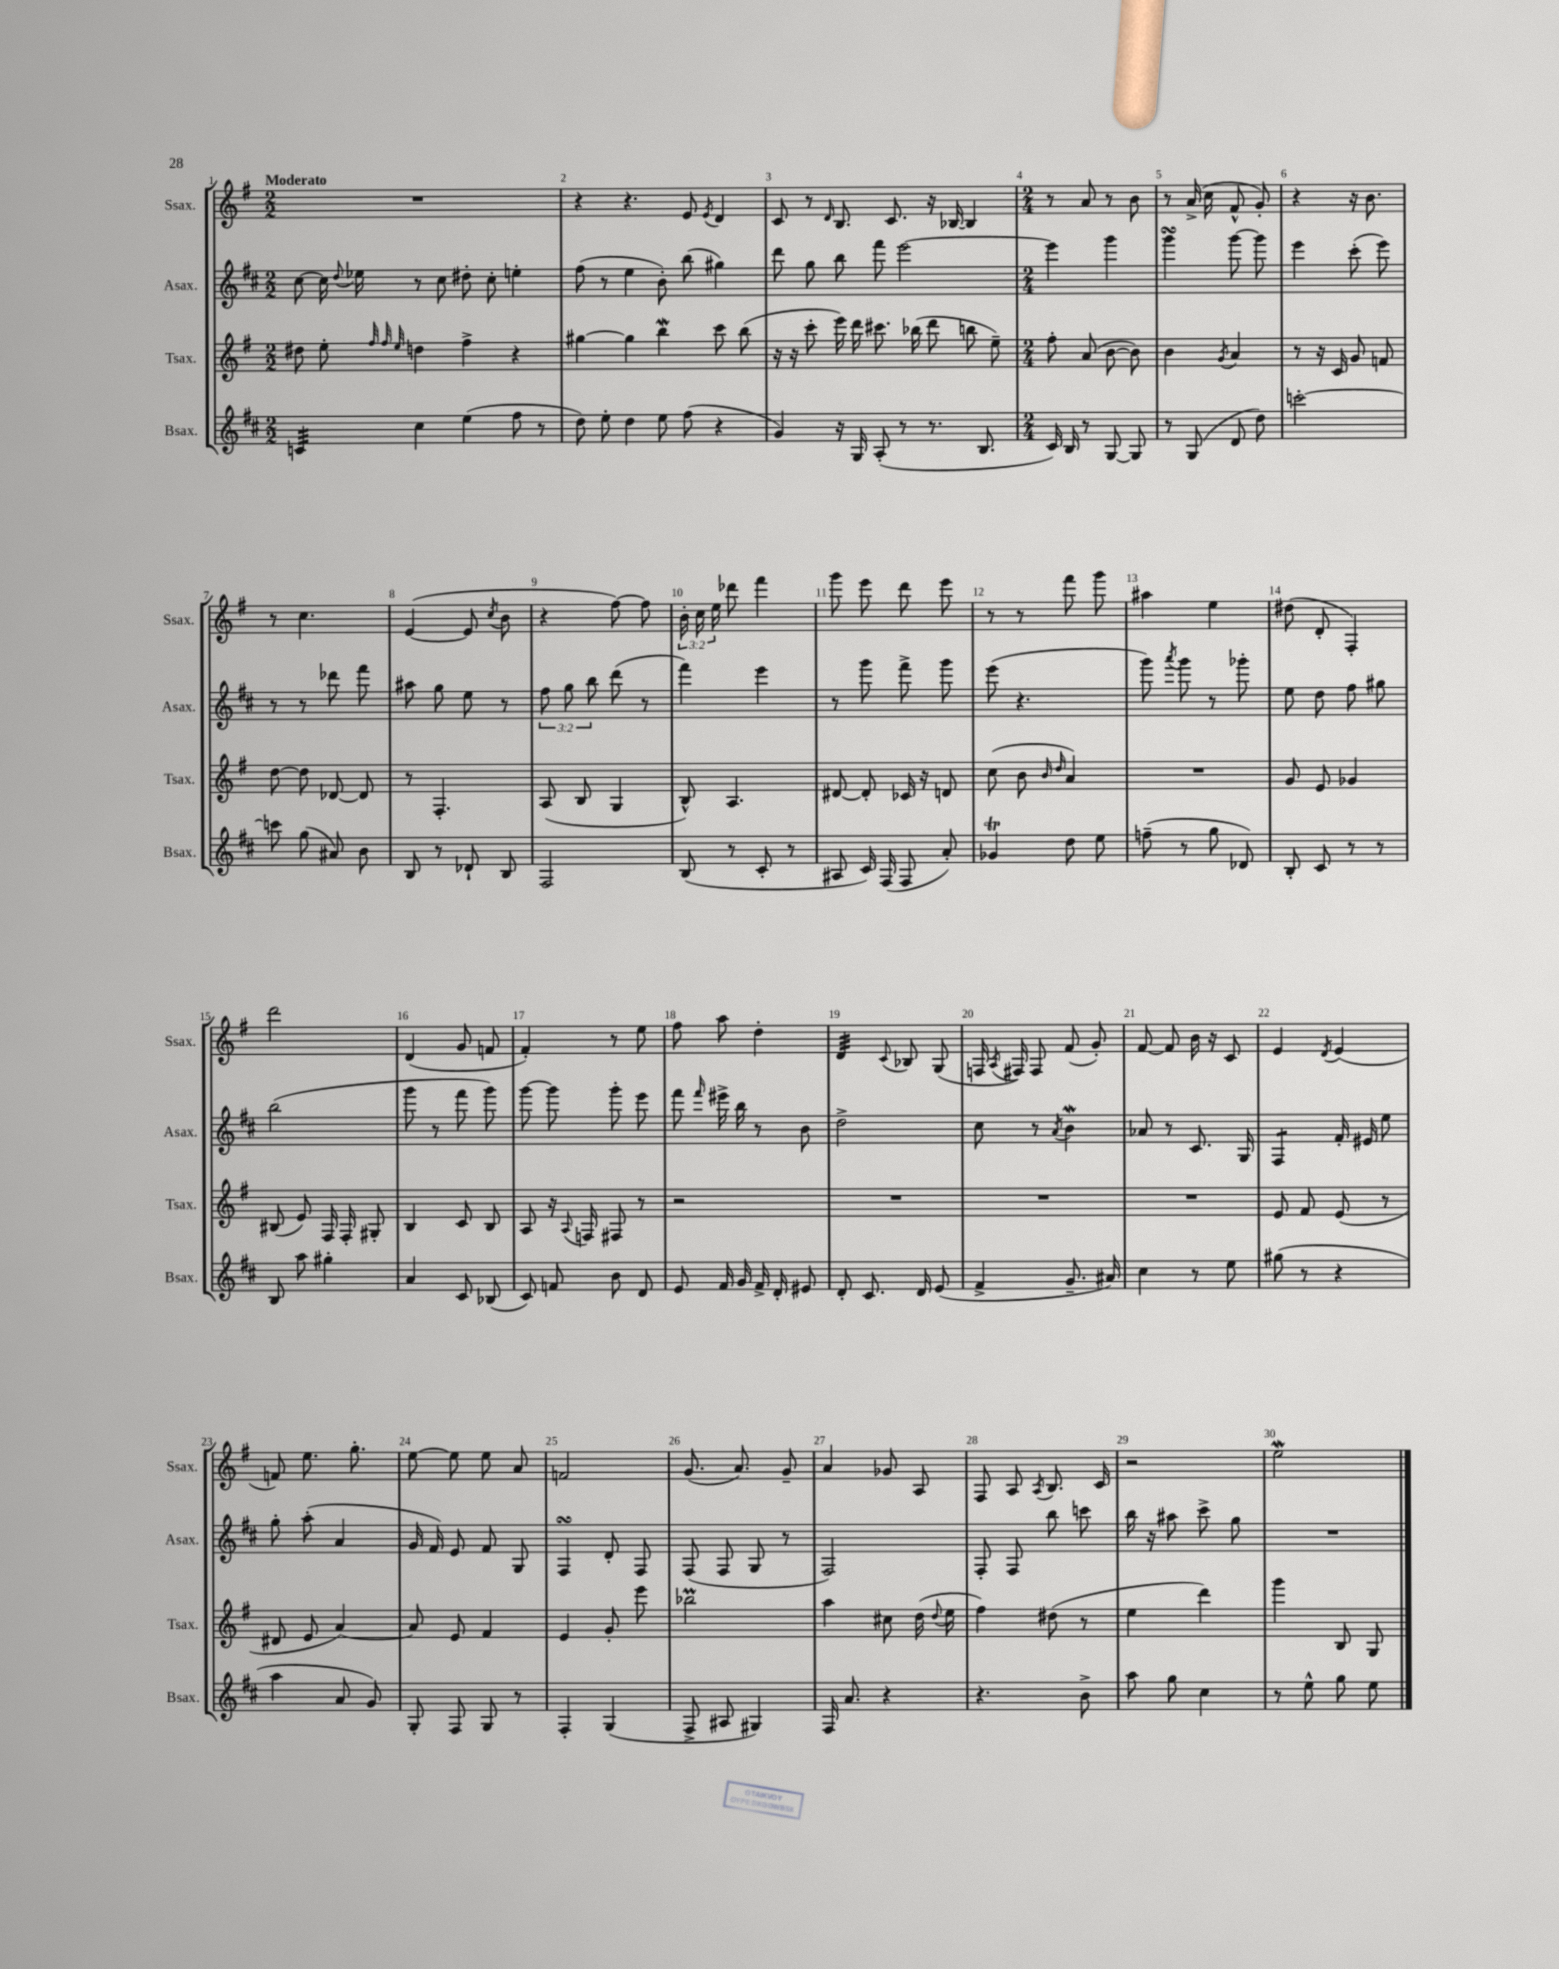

**kern	**kern	**kern	**kern
*part4	*part3	*part2	*part1
*staff4	*staff3	*staff2	*staff1
*I"Bsax.	*I"Tsax.	*I"Asax.	*I"Ssax.
*I'Bsax.	*I'Tsax.	*I'Asax.	*I'Ssax.
*clefG2	*clefG2	*clefG2	*clefG2
*k[f#c#]	*k[f#]	*k[f#c#]	*k[f#]
*M2/2	*M2/2	*M2/2	*M2/2
=1	=1	=1	=1
!	!	!	!LO:TX:a:B:t=Moderato
*tremolo	*	*	*
32cn/LLL	8dd#X\	[8cc#\	1r
32cn/	.	.	.
32cn/	.	.	.
32cn/	.	.	.
32cn/	8ee'\	16cc#\]	.
32cn/	.	.	.
.	.	8qqdd/	.
32cn/	.	16ee-X\	.
32cn/JJJ	.	.	.
*Xtremolo	*	*	*
.	32qqff#/	.	.
.	32qqff#/	.	.
.	32qqee/	.	.
4cc#\	4ddn\	8r	.
.	.	8cc#\	.
(4ee\	4ff#^\	8dd#X'\	.
.	.	8cc#'\	.
8ff#\	4r	4een'\	.
8r	.	.	.
=2	=2	=2	=2
8dd\)	[4gg#X\	(8ff#\	4r
8ee'\	.	8r	.
4dd\	4gg#\]	4ee\	4.r
8ee\	4bbW\	8b'\)	.
(8ff#\	.	(8bb\	8e/
.	.	.	8qe/
4r	8ccc\	4gg#X\)	4d/
.	(8bb\	.	.
=3	=3	=3	=3
4g/)	16r	8ddd\	8c/
.	16r	.	.
.	8ccc'\	8gg\	8r
.	.	.	16qqd/
16r	16eee\)	8bb\	8.B/
16G/	16ddd\	.	.
(8A'/	8.ccc#X\	8fff#\	.
.	.	.	8.c/
8r	.	[2eee\	.
.	(16bb-X\	.	.
8.r	8ddd\	.	16r
.	.	.	[16B-X/
.	8bbn\	.	4B-/]
8.B/	.	.	.
.	8ee~\)	.	.
=4	=4	=4	=4
*M2/4	*M2/4	*M2/4	*M2/4
16c#/)	8ff#'\	4eee\]	8r
16B/	.	.	.
8r	(8a/	.	8a/
[8G/	[8b\	4ggg\	8r
8G/]	8b\])	.	8b\
=5	=5	=5	=5
8r	4b\	4gggsSSs\	8r
(8G/	.	.	(16a^/
.	.	.	16cc\
.	8qg/	.	.
8d/	4a/	[8ggg\	8f#^^/
8dd\)	.	8ggg\]	8g'/)
=6	=6	=6	=6
[2cccn'\	8r	4eee\	4r
.	16r	.	.
.	16c/	.	.
.	8g/	(8ccc#'\	16r
.	.	.	8.b\
.	8fn/	8eee\)	.
!!LO:LB:g=z
=7	=7	=7	=7
8cccn\]	[8dd\	8r	8r
(8gg\	8dd\]	8r	4.cc\
8a#X/)	[8d-X/	8ddd-X\	.
8b\	8d-/]	8fff#\	.
=8	=8	=8	=8
8B/	8r	8aa#X\	([4e/
8r	4.F#'/	8gg\	.
8d-X`/	.	8ee\	8e/]
.	.	.	8qcc/
8B/	.	8r	8b\
=9	=9	=9	=9
2F#/	(8A/	12ff#\	4r
.	.	12gg\	.
.	8B/	.	.
.	.	12bb\	.
.	4G/	(8ddd\	[8ff#\)
.	.	8r	8ff#\]
=10	=10	=10	=10
(8B/	8B^^/)	4fff#\)	24b'\
.	.	.	24cc\
.	.	.	24ee\
8r	4.A/	.	8ddd-X\
8c#'/	.	4eee\	4fff#\
8r	.	.	.
=11	=11	=11	=11
8A#X/	[8d#X/	8r	8ggg\
16c#/)	8d#'/]	8ggg\	8eee\
(16F#/	.	.	.
8F#/	16c-X/	8fff#^\	8ddd\
.	16r	.	.
8a'/)	8dn/	8ggg\	8eee\
=12	=12	=12	=12
4g-XT/	(8cc\	(8eee\	8r
.	8b\	4.r	8r
.	16qqb/	.	.
.	16qqdd/	.	.
8dd\	4a/)	.	8fff#\
8ee\	.	.	8ggg\
=13	=13	=13	=13
(8ffn~\	2r	8ggg\)	4aa#X\
.	.	8qaaa/	.
8r	.	8ggg\	.
8gg\	.	8r	4ee\
8d-X/)	.	8ggg-X'\	.
=14	=14	=14	=14
8B'/	8g/	8ee\	(8dd#X\
8c#/	8e/	8dd\	8d'/
8r	4g-X/	8ff#\	4F#'/)
8r	.	8gg#X\	.
!!LO:LB:g=z
=15	=15	=15	=15
8B/	(8B#X/	(2bb\	2ddd\
8aa\	8e/)	.	.
4gg#X'\	16F#/	.	.
.	16F#'/	.	.
.	8G#X'/	.	.
=16	=16	=16	=16
4a/	4B/	8ggg\	(4d/
.	.	8r	.
8c#/	8c/	8fff#\	8g/
(8B-X/	8B/	8ggg\)	8fn/
=17	=17	=17	=17
8c#/)	8A/	[8ggg\	4f#'/)
8fn/	16r	8ggg\]	.
.	8qqA/	.	.
.	16Fn/	.	.
8b\	8F#X/	8ggg'\	8r
8d/	8r	8eee\	8ee\
=18	=18	=18	=18
8e/	2r	8fff#\	8ff#\
.	.	16qqfff#/	.
16f#/	.	16eee#X^\	8aa\
16g/	.	16bb\	.
16f#^/	.	8r	4dd'\
16d'/	.	.	.
8e#X/	.	8b\	.
=19	=19	=19	=19
*	*	*	*tremolo
8d'/	2r	2dd^\	32d/LLL
.	.	.	32d/
.	.	.	32d/
.	.	.	32d/
8.c#/	.	.	32d/
.	.	.	32d/
.	.	.	32d/
.	.	.	32d/JJJ
*	*	*	*Xtremolo
.	.	.	8qqc/
.	.	.	8B-X/
16d/	.	.	.
(8e/	.	.	(8G/
=20	=20	=20	=20
4f#^/	2r	8cc#\	16Fn/
.	.	.	8qA/
.	.	.	16F#X/)
.	.	8r	8F#/
.	.	8qa/	.
8.g~/	.	4bW\	(8f#/
.	.	.	8g'/)
16a#X/)	.	.	.
=21	=21	=21	=21
4cc#\	2r	8a-X/	[8f#/
.	.	8r	8f#/]
8r	.	8.c#/	16b\
.	.	.	16r
8ee\	.	.	8c/
.	.	16G/	.
=22	=22	=22	=22
*	*	*tremolo	*
(8gg#X\	8e/	8F#/L	4e/
8r	8f#/	8F#/J	.
*	*	*Xtremolo	*
.	.	.	8qd/
4r	(8e/	16f#'/	(4e/
.	.	16e#X/	.
.	8r	8ee\	.
!!LO:LB:g=z
=23	=23	=23	=23
4aa\	8d#X/	8gg'\	8fn/)
.	8e/	(8aa'\	8.ee\
8a/	[4a/)	4a/	.
.	.	.	8.gg'\
8g/)	.	.	.
=24	=24	=24	=24
8G'/	8a/]	16g/	[8ee\
.	.	16f#/)	.
8F#/	8e/	8e/	8ee\]
8G/	4f#/	8f#/	8ee\
8r	.	8G/	8a/
=25	=25	=25	=25
4F#'/	4e/	4F#sSsS/	2fn/
(4G/	8g'/	8d'/	.
.	8eee\	8F#/	.
=26	=26	=26	=26
8F#^/	2bb-XM\	(8F#/	(8.g/
8A#X/	.	8F#/	.
.	.	.	8.a/)
4G#X/)	.	8G/	.
.	.	8r	8g~/
=27	=27	=27	=27
16F#/	4aa\	2F#/)	4a/
8.a/	.	.	.
4r	8cc#X\	.	8g-X/
.	(16dd\	.	8A/
.	8qqdd/	.	.
.	16ee\	.	.
=28	=28	=28	=28
4.r	4ff#\)	8F#'/	8F#/
.	.	8F#/	8A/
.	.	.	8qA/
.	(8dd#X\	8bb\	8.B/
8b^\	8r	8cccn\	.
.	.	.	16c/
=29	=29	=29	=29
8aa\	4ee\	16bb\	2r
.	.	16r	.
8gg\	.	8aa#X\	.
4cc#\	4ddd\)	8ccc#^\	.
.	.	8gg\	.
=30	=30	=30	=30
8r	4ggg\	2r	2eeW\
8ee^^\	.	.	.
8gg\	8B/	.	.
8ee\	8G/	.	.
==	==	==	==
*-	*-	*-	*-
